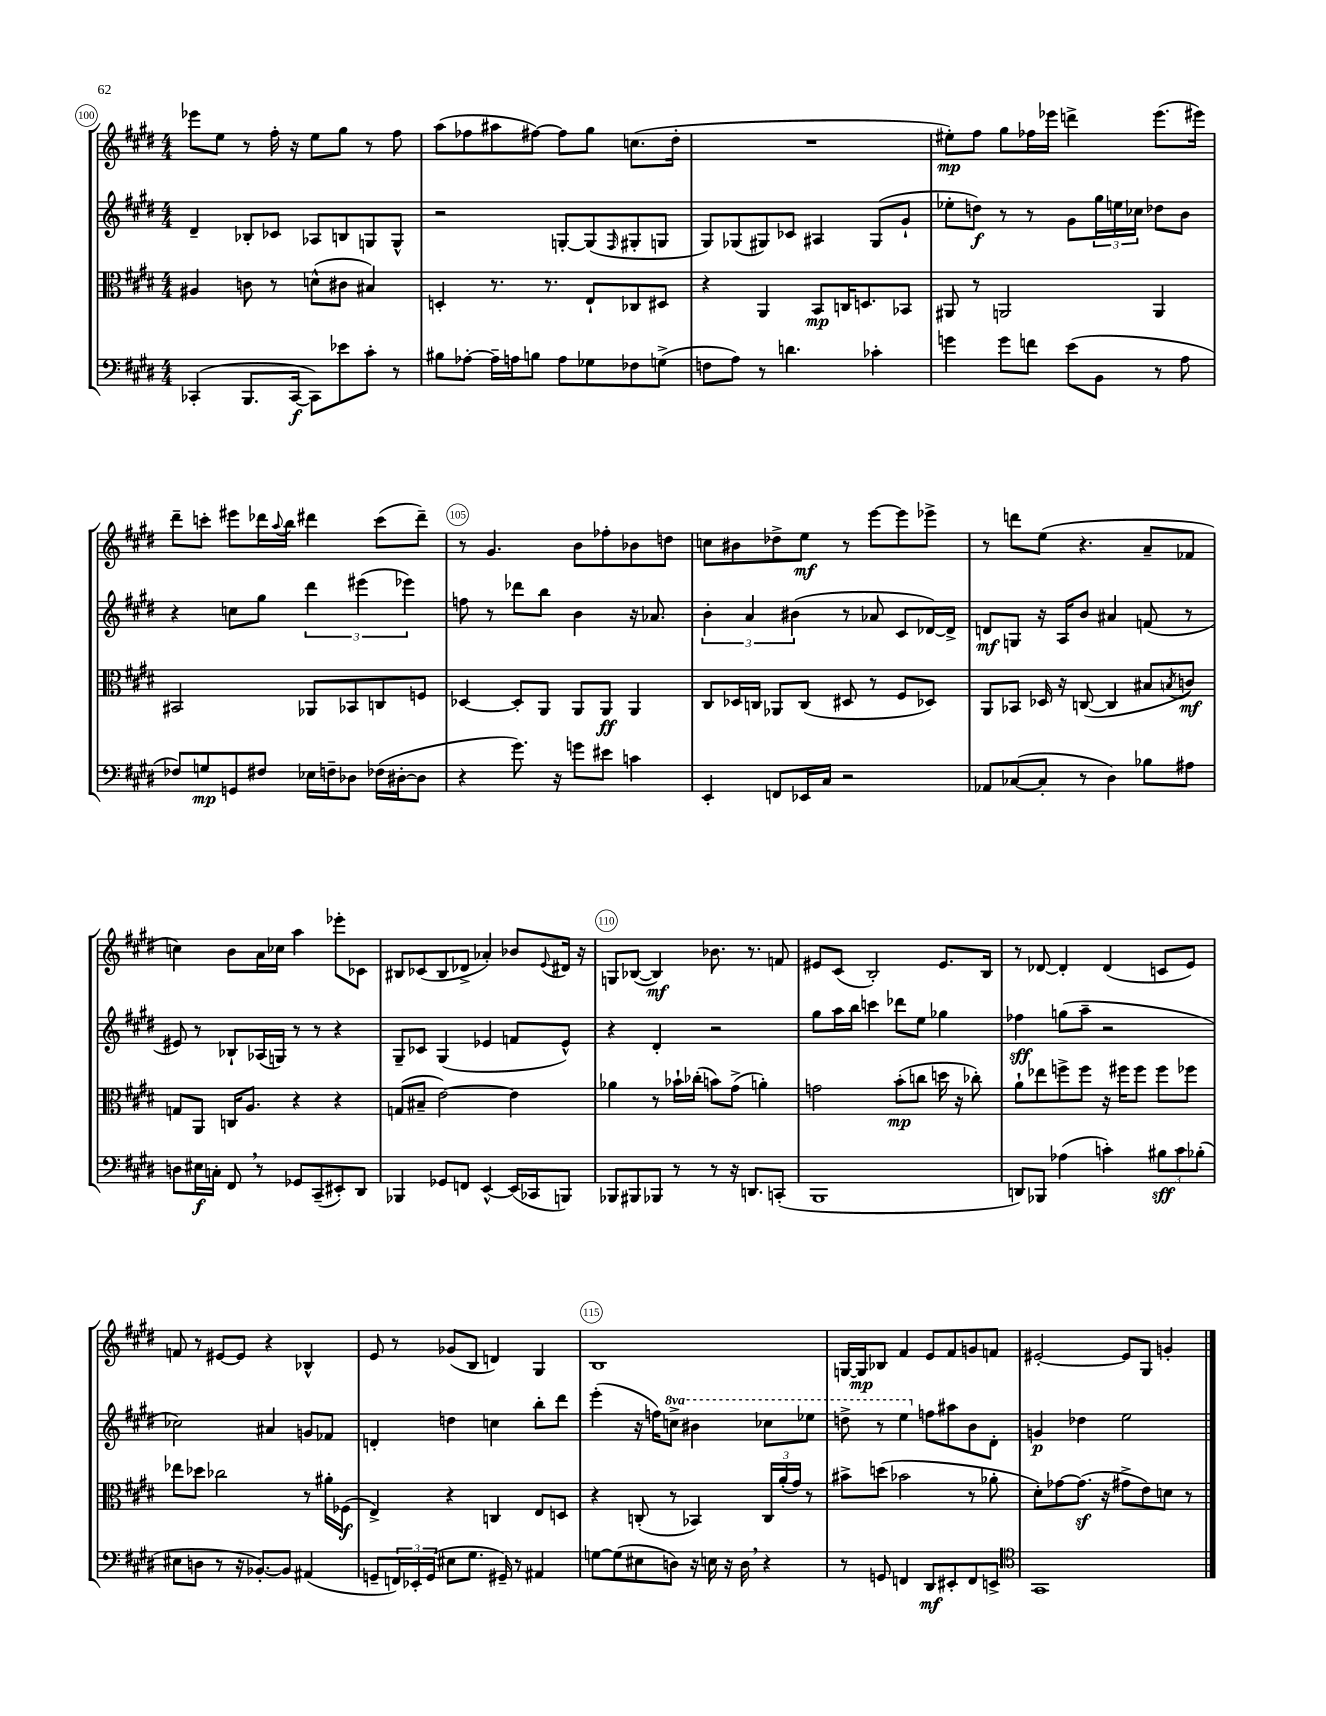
<<
\new StaffGroup <<
\new Staff = "s0" {
    \clef treble \key e \major \numericTimeSignature \time 4/4
    ees'''8 e''8 r8 fis''16-. r16 e''8 gis''8 r8 fis''8 |
    a''8( fes''8 ais''8 fis''8~) fis''8 gis''8 c''8.( dis''16-. |
    R1 |
    eis''8-.\mp) fis''8 gis''8 fes''16 ees'''16 d'''4-> ees'''8.( eis'''16) |
    dis'''8-- c'''8-. eis'''8 des'''16 \appoggiatura { a''8 } b''16 dis'''4 c'''8( dis'''8--) |
    r8 gis'4. b'8 fes''8-. bes'8 d''8 |
    c''8 bis'8 des''8-> e''8\mf r8 e'''8~ e'''8 ees'''8-> |
    r8 d'''8 e''8( r4. a'8-- fes'8 |
    c''4) b'8 a'16 ces''16 a''4 ees'''8-. ces'8 |
    bis8 ces'8( bis8 des'8-> aes'4-.) bes'8 \appoggiatura { e'8 } dis'16 r16 |
    g8 bes8~( bes4\mf) bes'8. r8. f'8 |
    eis'8 cis'8( b2-.) eis'8. b16 |
    r8 des'8~ des'4-. des'4( c'8 e'8) |
    f'8 r8 eis'8~ eis'8 r4 bes4-^ |
    e'8 r8 ges'8( b8 d'4) gis4 |
    b1 |
    g16~ g16\mp bes8 fis'4 e'8 fis'8 g'8 f'8 |
    eis'2~-. eis'8 gis8 g'4-. \bar "|." |
}
\new Staff = "s1" {
    \clef treble \key e \major \numericTimeSignature \time 4/4 \set Staff.ottavationMarkups = #ottavation-simple-ordinals
    dis'4-- bes8-. ces'8 aes8 b8 g8 g8-^ |
    r2 g8~-. g8( \grace { fis16 } gis8-. g8 |
    gis8) ges8( gis8) ces'8 ais4 gis8( gis'8-! |
    ees''8-. d''8\f) r8 r8 gis'8 \tuplet 3/2 { gis''16 e''16 ces''16 } des''8 b'8 |
    r4 c''8 gis''8 \tuplet 3/2 { dis'''4 eis'''4( ees'''4) } |
    f''8 r8 des'''8 b''8 b'4 r16 aes'8. |
    \tuplet 3/2 { b'4-. a'4 bis'4( } r8 aes'8 cis'8 des'16~) des'16-> |
    d'8\mf g8 r16 a16 b'8 ais'4 f'8( r8 |
    eis'8) r8 bes8-! aes16( g16) r8 r8 r4 |
    gis8-- ces'8 gis4( ees'4 f'8 ees'8-^) |
    r4 dis'4-. r2 |
    gis''8 a''16 b''16 c'''4 des'''8 e''8 ges''4 |
    fes''4\sff g''8( a''8-- r2 |
    ces''2) ais'4 g'8 fes'8 |
    d'4-. d''4 c''4 b''8-. dis'''8 |
    e'''4-.( r16 f''16) \ottava #1 c'''8-> bis''4 ces'''8 ees'''8 |
    d'''8-> r8 e'''4 \ottava #0 f''8 ais''8 b'8 dis'8-. |
    g'4\p des''4 e''2 \bar "|." |
}
\new Staff = "s2" {
    \clef alto \key e \major \numericTimeSignature \time 4/4
    ais4 c'8 r8 d'8-^( cis'8 bis4) |
    d4-. r8. r8. e8-! ces8 dis8 |
    r4 a,4 b,8\mp c16 d8. bes,8 |
    ais,8 r8 a,2 a,4 |
    bis,2 aes,8 bes,8 c8 f8 |
    des4~ des8-. a,8 a,8 a,8\ff a,4 |
    cis8 des16 c16 aes,8 c8( dis8 r8 fis8 des8) |
    a,8 bes,8 des16 r16 c8~( c4 bis8 \acciaccatura { b8 } c'8\mf) |
    g8 a,8 c16 a8. r4 r4 |
    g8( bis8-- e'2~) e'4 |
    aes'4 r8 bes'16-! ces''16-.( b'8) gis'8->( a'4-.) |
    g'2 b'8-.\mp( c''8 d''16 r16 ces''8-.) |
    a'8-! ees''8 f''8-> f''8 r16 fis''16 fis''8 fis''8 fes''8 |
    ees''8 des''8 ces''2 r8 ais'16-. fes16\f( |
    e4->) r4 c4 e8 d8 |
    r4 c8-.( r8 bes,4) \tuplet 3/2 { c16 a'16-.( gis'16) } r8 |
    bis'8-> d''8( bes'2 r8 aes'8-. |
    dis'8-.) ges'8~ ges'8.\sf( r16 gis'8-> e'8) d'8 r8 \bar "|." |
}
\new Staff = "s3" {
    \clef bass \key e \major \numericTimeSignature \time 4/4
    ces,4-.( b,,8. ces,16~\f ces,8) ees'8 cis'8-. r8 |
    bis8 aes8~-. aes16-- a16 b8 a8 ges8 fes8 g8->( |
    f8 a8) r8 d'4. ces'4-. |
    g'4 g'8 f'8 e'8( b,8 r8 a8 |
    fes8) g8\mp g,8 fis8 ees16 f16-- des8 fes16( dis16~-. dis8 |
    r4 gis'8.) r16 g'8 eis'8 c'4 |
    e,4-. f,8 ees,16 cis16 r2 |
    aes,8 ces8~( ces8-. r8 dis4) bes8 ais8 |
    d8 eis16\f c16-. fis,8 \breathe r8 ges,8 cis,8--( eis,8-.) dis,8 |
    bes,,4 ges,8 f,8 e,4~-^ e,16( ces,16 b,,8) |
    bes,,8 bis,,8 bes,,8 r8 r8 r16 d,8. c,8-.( |
    b,,1 |
    d,8) bes,,8 aes4( c'4-.) \tuplet 3/2 { bis8\sff c'8 bes8-.( } |
    eis8 d8 r8 r16 bes,8.~-.) bes,8 ais,4( |
    g,8-- \tuplet 3/2 { f,16) ees,16-. g,16( } eis8 gis8. gis,16--) r8 ais,4 |
    g8~ g8( eis8 d8) r16 e16 r16 d16 \breathe r4 |
    r8 g,8 f,4 dis,8\mf eis,8-. f,8 e,8-> |
    \clef tenor gis,1 \bar "|." |
}
>>
>>
\layout { \context { \Score currentBarNumber = #100 \override BarNumber.break-visibility = ##(#f #t #t) barNumberVisibility = #(every-nth-bar-number-visible 5) \override BarNumber.stencil = #(make-stencil-circler 0.1 0.3 ly:text-interface::print) } }
